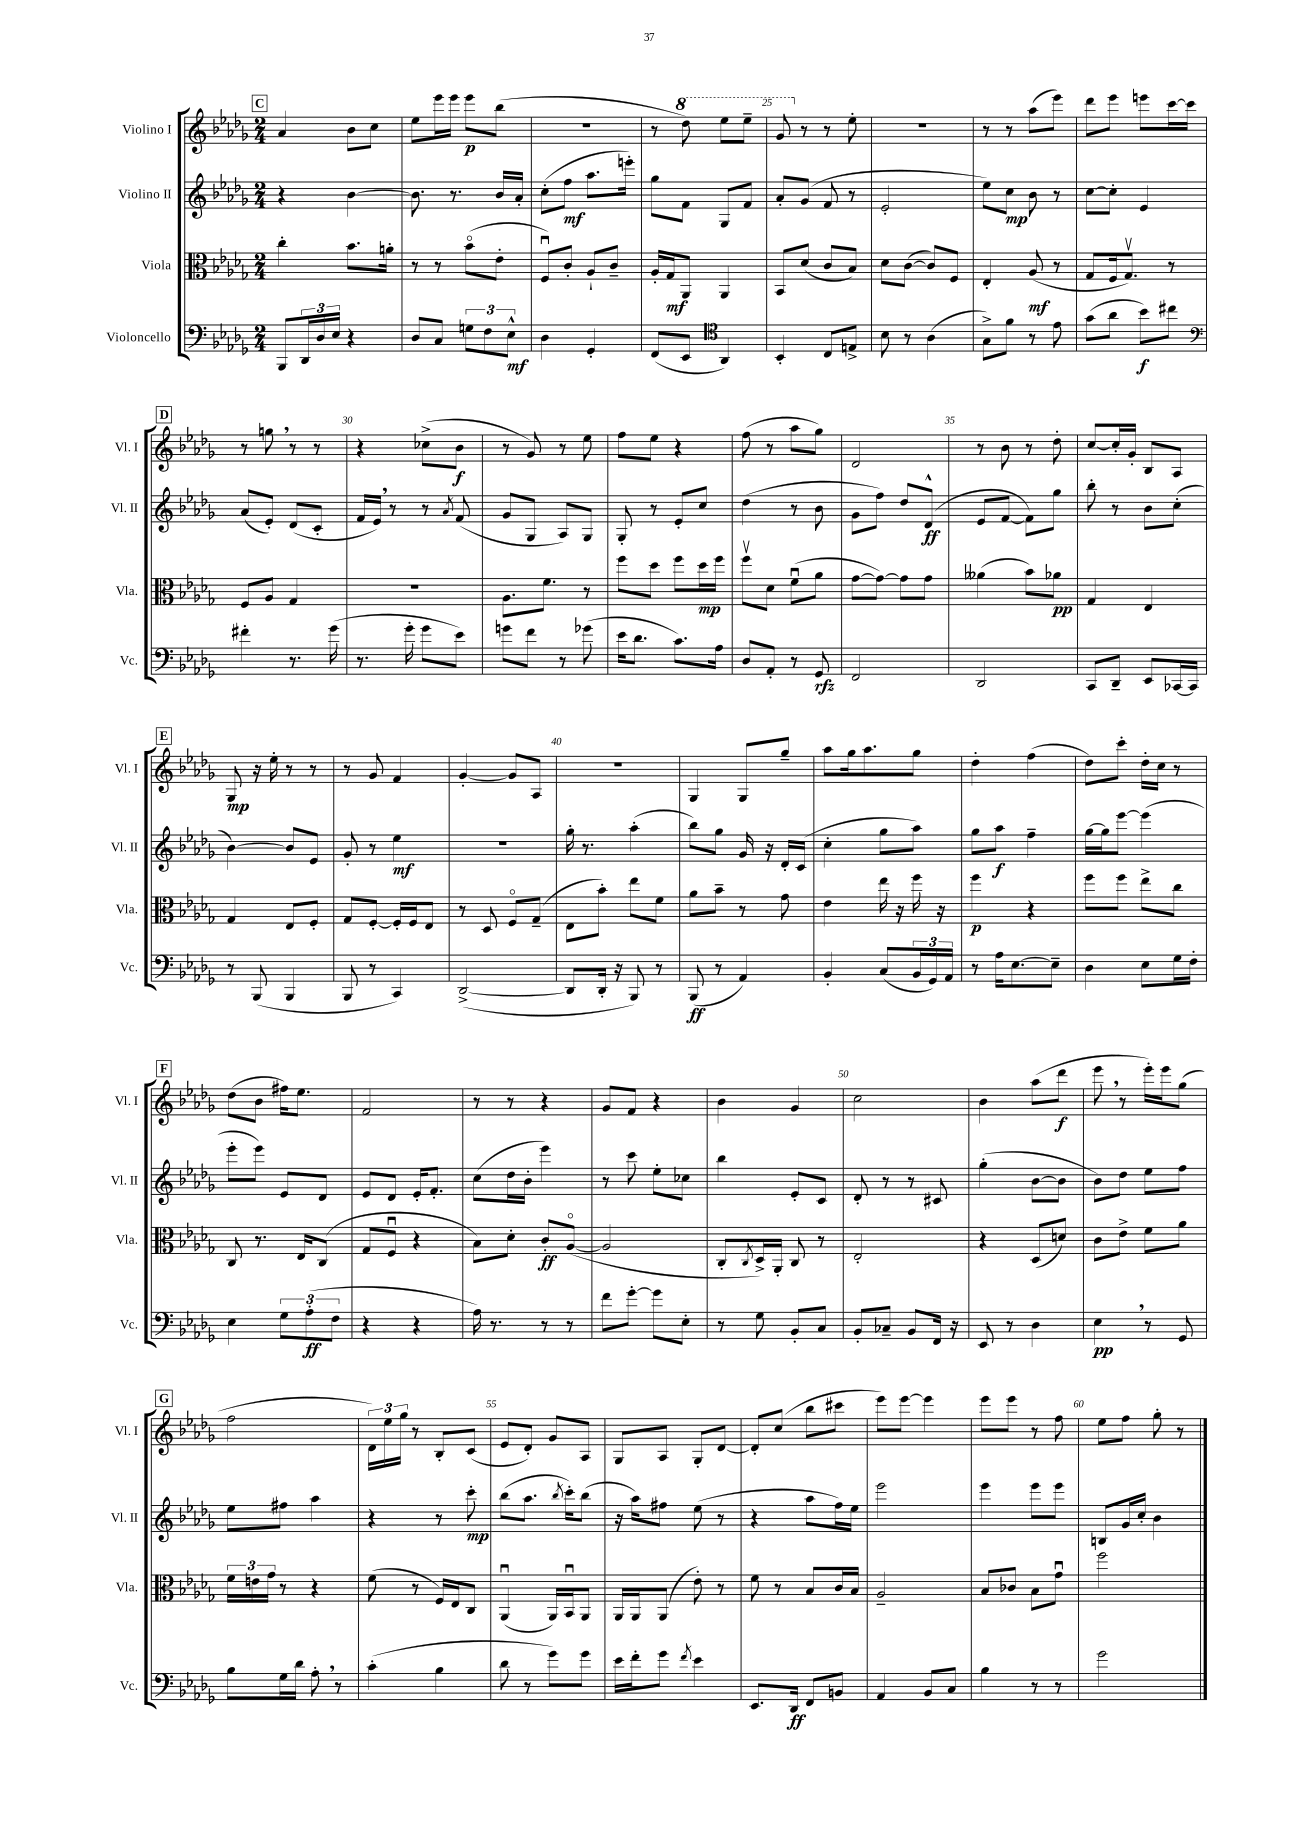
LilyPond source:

<<
\new StaffGroup <<
\new Staff = "s0" \with { instrumentName = "Violino I" shortInstrumentName = "Vl. I" } {
    \clef treble \key des \major \numericTimeSignature \time 2/4
    \mark \markup { \box "C" } aes'4 bes'8 c''8 |
    ees''8 ees'''16 ees'''16 ees'''8\p bes''8( |
    R2 |
    r8 \ottava #1 des'''8) ees'''8 ees'''8-- |
    ges''8 \ottava #0 r8 r8 ees''8-. |
    r2 |
    r8 r8 aes''8( ees'''8) |
    des'''8 ees'''8 e'''8 c'''16~ c'''16 |
    \mark \markup { \box "D" } r8 g''8 \breathe r8 r8 |
    r4 ces''8->( bes'8\f |
    r8 ges'8) r8 ees''8 |
    f''8 ees''8 r4 |
    f''8( r8 aes''8 ges''8) |
    des'2 |
    r8 bes'8 r8 des''8-. |
    c''8~ c''16-. ges'16-. bes8 aes8 |
    \mark \markup { \box "E" } ges8\mp r16 ees''16-. r8 r8 |
    r8 ges'8 f'4 |
    ges'4~-. ges'8 aes8 |
    r2 |
    ges4 ges8 ges''8-- |
    aes''8 ges''16 aes''8. ges''8 |
    des''4-. f''4( |
    des''8) c'''8-. des''16-. c''16 r8 |
    \mark \markup { \box "F" } des''8( bes'8 fis''16) ees''8. |
    f'2 |
    r8 r8 r4 |
    ges'8 f'8 r4 |
    bes'4 ges'4 |
    c''2 |
    bes'4 aes''8( des'''8\f |
    ees'''8 \breathe r8 ees'''16-.) ees'''16 ges''8( |
    \mark \markup { \box "G" } f''2 |
    \tuplet 3/2 { des'16) ees''16 ges''16 } r8 bes8-. c'8( |
    ees'8 des'8-.) ges'8 aes8 |
    ges8 aes8 ges8-. des'8~ |
    des'8-. c''8( bes''8 cis'''8 |
    ees'''8) ees'''8~ ees'''4 |
    ees'''8 ees'''8 r8 f''8 |
    ees''8 f''8 ges''8-. r8 \bar "|." |
}
\new Staff = "s1" \with { instrumentName = "Violino II" shortInstrumentName = "Vl. II" } {
    \clef treble \key des \major \numericTimeSignature \time 2/4
    \mark \markup { \box "C" } r4 bes'4~ |
    bes'8. r8. bes'16 aes'16-. |
    c''8-.( f''8\mf aes''8. e'''16-.) |
    ges''8 f'8 ges8 f'8 |
    aes'8-. ges'8( f'8 r8 |
    ees'2-. |
    ees''8) c''8\mp bes'8 r8 |
    c''8~ c''8-. ees'4 |
    \mark \markup { \box "D" } aes'8( ees'8-.) des'8( c'8-. |
    f'16 ees'16) \breathe r8 r8 \acciaccatura { aes'8 } f'8( |
    ges'8 ges8 aes8) ges8 |
    ges8-. r8 ees'8-. c''8 |
    des''4( r8 bes'8 |
    ges'8 f''8) des''8 des'8-^\ff( |
    ees'8 f'8~ f'8) ges''8 |
    bes''8-. r8 bes'8 c''8-.( |
    \mark \markup { \box "E" } bes'4~) bes'8 ees'8 |
    ges'8-. r8 ees''4\mf |
    r2 |
    ges''16-. r8. aes''4-.( |
    bes''8) ges''8 ges'16 r16 des'16-. c'16( |
    c''4-. ges''8 aes''8) |
    ges''8 aes''8\f f''4-- |
    ges''16~ ges''16 ees'''8~ ees'''4( |
    \mark \markup { \box "F" } ees'''8-. ees'''8) ees'8 des'8 |
    ees'8 des'8 ees'16-. f'8.-. |
    c''8( des''16 bes'16-. ees'''4) |
    r8 c'''8 ees''8-. ces''8 |
    bes''4 ees'8-. c'8 |
    des'8-. r8 r8 cis'8 |
    ges''4-.( bes'8~ bes'8 |
    bes'8) des''8 ees''8 f''8 |
    \mark \markup { \box "G" } ees''8 fis''8 aes''4 |
    r4 r8 c'''8-.\mp |
    bes''8( aes''8. \acciaccatura { bes''8 } c'''16-.) bes''8( |
    r16 aes''16) fis''8 ees''8( r8 |
    r4 aes''8 f''16) ees''16 |
    ees'''2 |
    ees'''4 ees'''8 ees'''8 |
    b8 ges'16 c''16-. bes'4 \bar "|." |
}
\new Staff = "s2" \with { instrumentName = "Viola" shortInstrumentName = "Vla." } {
    \clef alto \key des \major \numericTimeSignature \time 2/4
    \mark \markup { \box "C" } c''4-. bes'8. a'16-. |
    r8 r8 bes'8\flageolet( ees'8-. |
    f8\downbow) c'8-. aes8-! c'8-- |
    aes16-. ges16\mf aes,8 aes,4 |
    bes,8 des'8( c'8 bes8) |
    des'8 c'8~( c'8) f8 |
    ees4-. aes8\mf( r8 |
    ges8 f16 ges8.\upbow) r8 |
    \mark \markup { \box "D" } f8 aes8 ges4 |
    R2 |
    aes8. f'8. r8 |
    f''8 des''8 f''8 des''16\mp f''16 |
    f''8\upbow des'8 f'8\downbow( aes'8 |
    ges'8~ ges'8~) ges'8 ges'8 |
    aeses'4( bes'8) aes'8\pp |
    ges4 ees4 |
    \mark \markup { \box "E" } ges4 ees8 f8-. |
    ges8 f8~-. f16-. f16 ees8 |
    r8 des8 f8\flageolet ges8--( |
    ees8 bes'8-.) ees''8 f'8 |
    aes'8 bes'8-- r8 ges'8 |
    ees'4 ees''16 r16 f''16 r16 |
    f''4\p r4 |
    f''8 f''8 ees''8-> c''8 |
    \mark \markup { \box "F" } c8 r8. ees16 c8( |
    ges8 f8\downbow r4 |
    bes8) des'8-. c'8-.\ff aes8~\flageolet( |
    aes2 |
    c8-. \acciaccatura { c8 } des16->) aes,16-. c8 r8 |
    ees2-. |
    r4 des8( d'8) |
    c'8 ees'8-> f'8 aes'8 |
    \mark \markup { \box "G" } \tuplet 3/2 { f'16 e'16 ges'16 } r8 r4 |
    f'8( r8 f16) ees16 c8 |
    aes,4\downbow( aes,16) bes,16\downbow aes,8 |
    aes,16 aes,16 aes,8( ees'8-.) r8 |
    f'8 r8 bes8 c'16 bes16 |
    aes2-- |
    bes8 ces'8 bes8 ges'8\downbow |
    f''2 \bar "|." |
}
\new Staff = "s3" \with { instrumentName = "Violoncello" shortInstrumentName = "Vc." } {
    \clef bass \key des \major \numericTimeSignature \time 2/4
    \mark \markup { \box "C" } bes,,8 \tuplet 3/2 { des,16 des16 ees16 } r4 |
    des8 c8 \tuplet 3/2 { g8 f8 ees8-^\mf } |
    des4 ges,4-. |
    f,8( ees,8 \clef tenor aes,4) |
    bes,4-. c8 e8-> |
    bes8 r8 aes4( |
    ges8->) f'8 r8 ees'8 |
    ges'8( aes'8 bes'8\f) cis''8 |
    \mark \markup { \box "D" } \clef bass fis'4-. r8. ges'16( |
    r8. ges'16-. ges'8 ees'8) |
    g'8 f'8 r8 ges'8( |
    ees'16 des'8. c'8.) aes16 |
    des8 aes,8-. r8 ges,8\rfz |
    f,2 |
    des,2 |
    c,8 des,8-- ees,8 ces,16~ ces,16 |
    \mark \markup { \box "E" } r8 bes,,8( bes,,4 |
    bes,,8 r8 c,4) |
    des,2~->( |
    des,8 des,16-. r16 bes,,8) r8 |
    bes,,8\ff( r8 aes,4) |
    bes,4-. c8( \tuplet 3/2 { bes,16 ges,16) aes,16 } |
    r8 aes16 ees8.~ ees8-- |
    des4 ees8 ges16 f16-. |
    \mark \markup { \box "F" } ees4 \tuplet 3/2 { ges8 aes8-.\ff( f8 } |
    r4 r4 |
    aes16) r8. r8 r8 |
    f'8 ges'8~-. ges'8 ees8-. |
    r8 ges8 bes,8-. c8 |
    bes,8-. ces8-- bes,8 f,16 r16 |
    ees,8 r8 des4 |
    ees4\pp \breathe r8 ges,8 |
    \mark \markup { \box "G" } bes8 ges16 des'16 aes8-. \breathe r8 |
    c'4-.( bes4 |
    des'8 r8 ges'8) ges'8 |
    ees'16 f'16-. ges'8 \acciaccatura { f'8 } ees'4 |
    ees,8. des,16\ff f,8 b,8 |
    aes,4 bes,8 c8 |
    bes4 r8 r8 |
    ges'2 \bar "|." |
}
>>
>>
\layout { \context { \Score currentBarNumber = #21 \override BarNumber.break-visibility = ##(#f #t #t) barNumberVisibility = #(every-nth-bar-number-visible 5) } }
